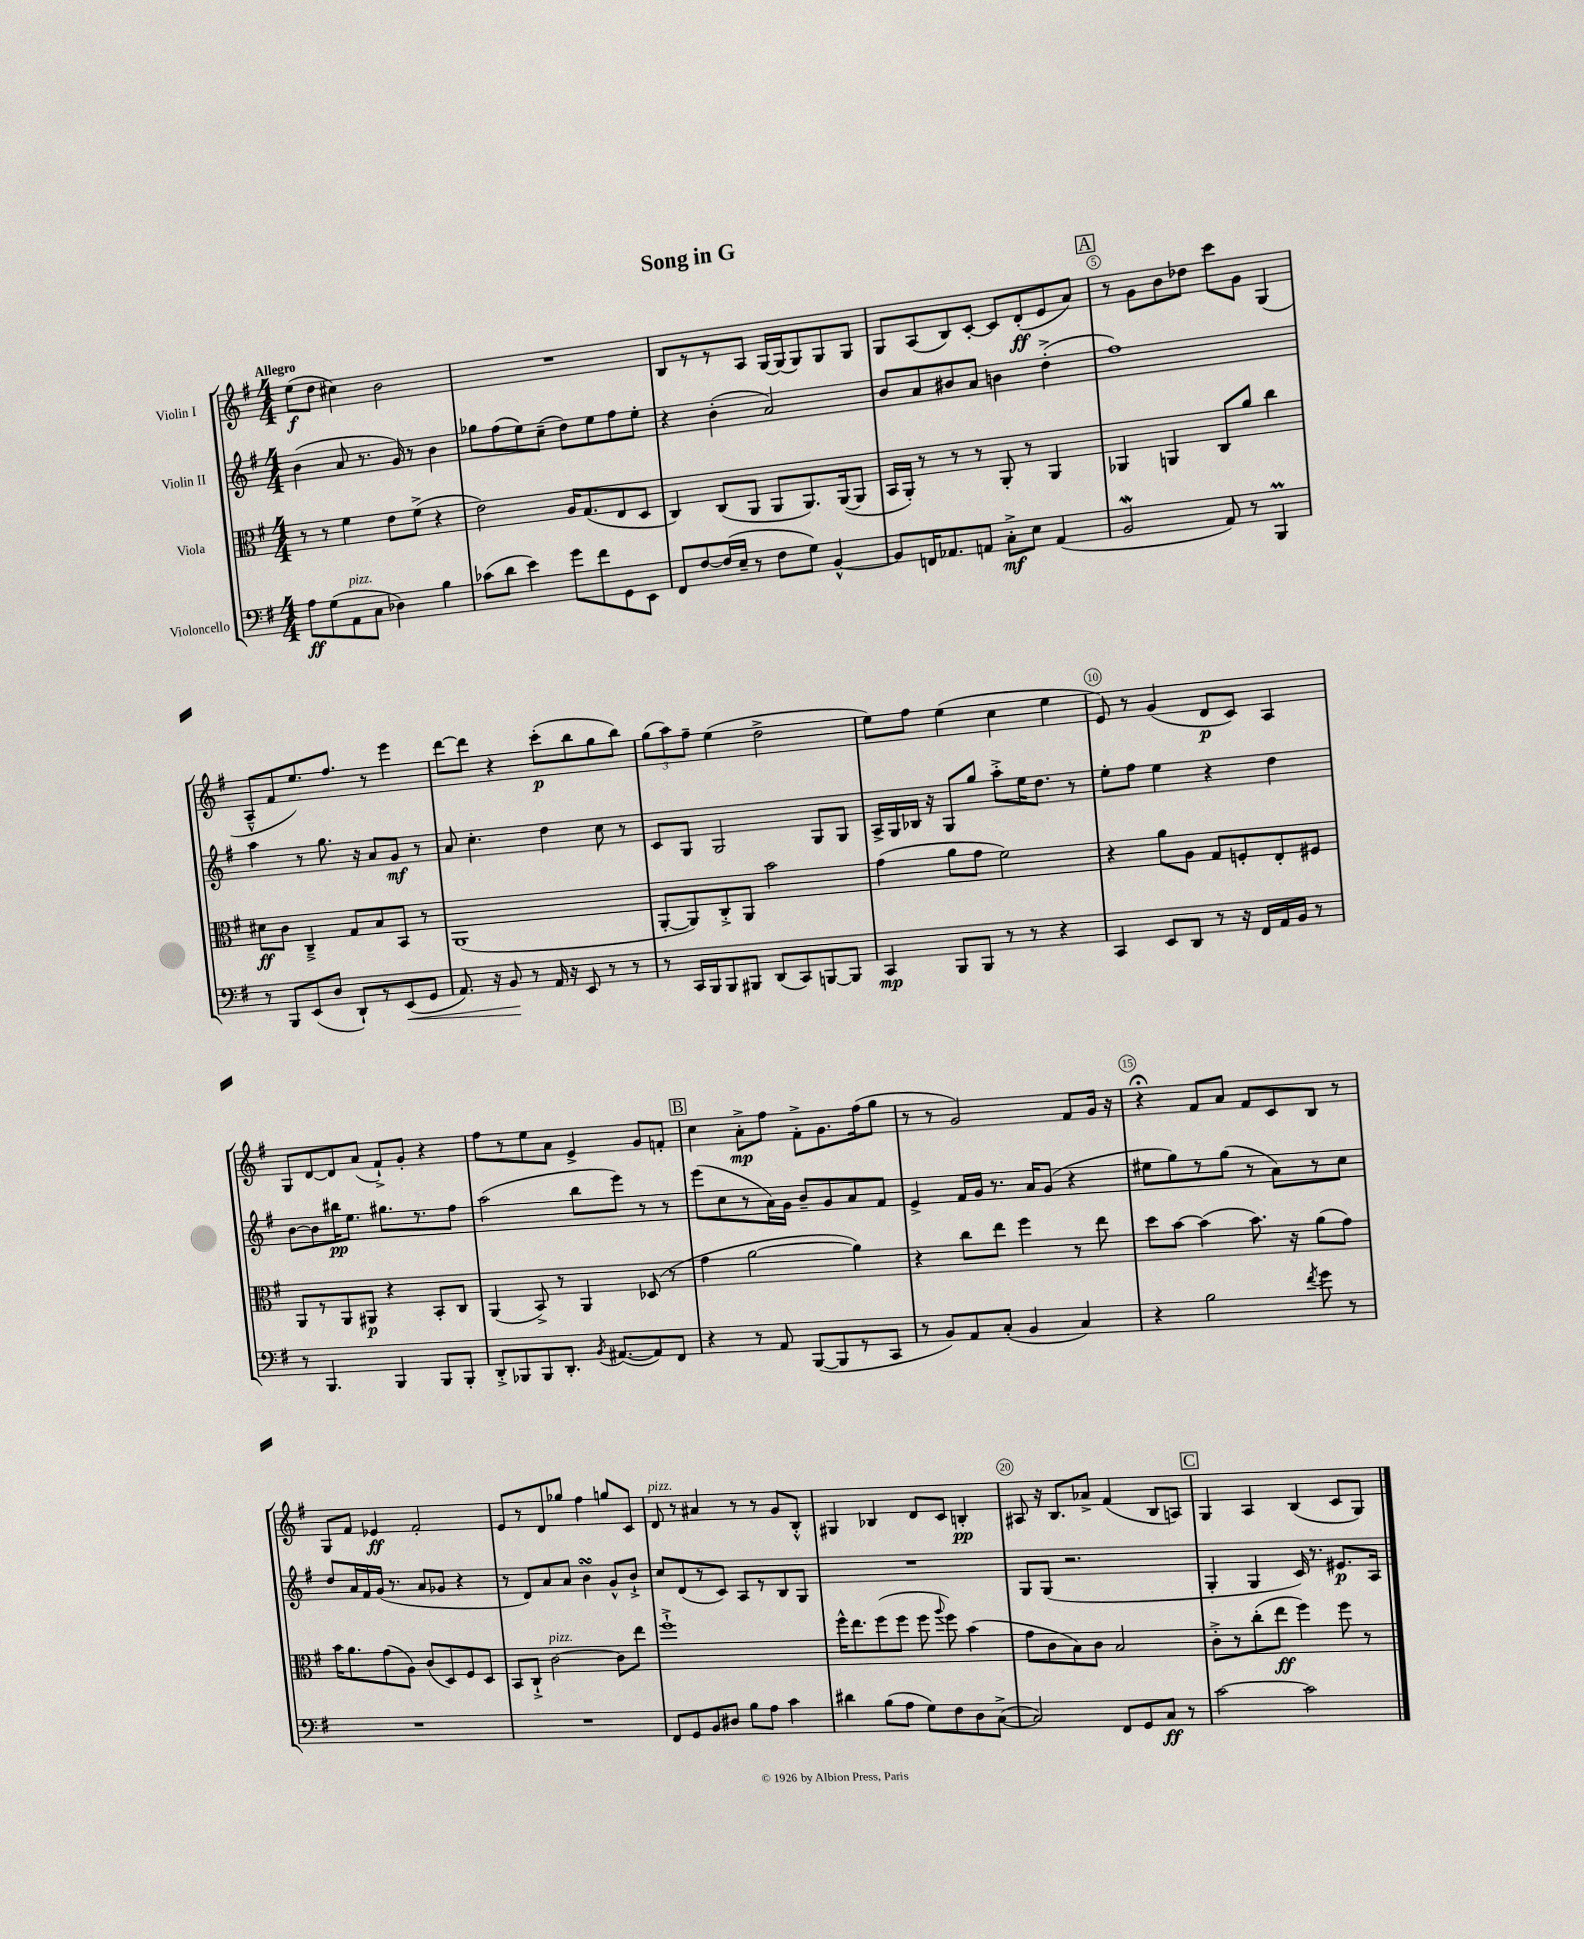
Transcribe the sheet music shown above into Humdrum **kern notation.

**kern	**kern	**kern	**kern
*staff4	*staff3	*staff2	*staff1
*clefF4	*clefC3	*clefG2	*clefG2
*k[f#]	*k[f#]	*k[f#]	*k[f#]
*M4/4	*M4/4	*M4/4	*M4/4
8A	8r	(4b	(8ee
(8G	8r	.	8dd
8AA	4f#	8a	4cc#)
8C	.	8.r	.
4D-)	8e	.	2b
.	.	16g)	.
.	(8f#^	8r	.
4B	4r	4b	.
=	=	=	=
(8c-	2e)	8gg-	1r
8d	.	(8ff#	.
4e)	.	8ee)	.
.	.	(8cc~	.
8g	16A	8dd)	.
.	(8.G	.	.
8f#	.	8ee	.
8GG	8E	8ff#	.
8EE	8D	8ee'	.
=	=	=	=
8FF#	4C)	4r	8B
[8F#	.	.	8r
(16F#]	(8C	(4b'	8r
16E~	.	.	.
8r	8AA	.	8A
8F#	8AA	2a)	[16G
.	.	.	(16G]
8G)	8.AA)	.	8G)
[4BB^^	.	.	8G
.	([16AA	.	.
.	8AA]	.	8G
=	=	=	=
8BB]	16BB	8b	8G
.	16AA')	.	.
16FF	8r	8a	(8A
8.AA-	.	.	.
.	8r	8b#	8B)
8AA	8r	8a	[8c'
8C'^	8AA'	4b	8c]
8E	8r	.	(8d'
(4AA	4AA	(4dd'^	8e
.	.	.	8a)
=	=	=	=
2BB	4AA-	1ff#)	8r
.	.	.	8g
.	4AA	.	8b
.	.	.	8dd-
8AA)	8C	.	8ccc
8r	8a	.	8g
4BBB	4cc	.	(4G
=	=	=	=
8r	8d#	4aa	8A~^^
8BBB	8c	.	8f#
(8EE	4C~^	8r	8.ee)
8D	.	8.gg	.
.	.	.	8.ff#
8DD`)	8G	.	.
.	.	16r	.
8r	8B	8a	8r
(8EE	8BB	8g	4eee
8GG	8r	8r	.
=	=	=	=
8.AA)	(1AA	8a	[8ddd
.	.	4.cc'	8ddd]
16r	.	.	.
8BB	.	.	4r
8r	.	.	.
16AA	.	4dd	(8ccc'
16r	.	.	.
8EE	.	.	8bb
8r	.	8cc	8gg
8r	.	8r	8bb)
=	=	=	=
8r	[8AA'	8c	(12gg
.	.	.	12aa)
16CC	8AA])	8G	.
.	.	.	12ff#~
16BBB	.	.	.
8BBB	8C'^	2G	(4ee
8BBB#	8AA	.	.
(8DD	2b	.	2dd^
8CC)	.	.	.
[8BBB	.	8G	.
8BBB]	.	8G	.
=	=	=	=
4CC	(4g	16A^	8ee)
.	.	16G	.
.	.	16B-	8ff#
.	.	16r	.
8BBB	8a	8G	(4ee
8BBB	8g	8gg	.
8r	2f#)	8aa'^	4cc
8r	.	16ee	.
.	.	8.dd	.
4r	.	.	4ee
.	.	8r	.
=	=	=	=
4CC	4r	8ee'	8e)
.	.	8ff#	8r
8EE	8a	4ee	(4g
8DD	8A	.	.
8r	8G	4r	8d
16r	8F'	.	8c)
16FF#	.	.	.
16AA	8E'	4dd	4A
16BB	.	.	.
8r	8F#	.	.
=	=	=	=
8r	8AA	[8b	8G
4.BBB	8r	8b]	[8d
.	8AA	16bb#	8d]
.	.	8.ee	.
.	8AA#	.	(8a
4BBB	4r	8.gg#	8f#`^)
.	.	.	8g'
.	.	8.r	.
8BBB	8BB'	.	4r
8BBB'	8C	8ff#	.
=	=	=	=
8DD'^	(4AA	(2aa	8ff#
8BBB-	.	.	8r
8BBB-	8BB^)	.	8ee
8.DD'	8r	.	8a
.	4AA	8bb	4e^
8qBB	.	.	.
([8.AA#	.	.	.
.	.	8eee)	.
8AA#])	(8D-	8r	8g
8FF#	8r	8r	8f'
=	=	=	=
4r	4g	(8eee	4cc
.	.	8cc	.
8r	[2a	8r	8a'^
8AA	.	16a)	8ff#
.	.	16g	.
([8BBB	.	8b~	8f#'^
8BBB]	.	8g	8.g
8r	4a])	8a	.
.	.	.	(16ff#
8CC	.	8f#	8gg
=	=	=	=
8r	4r	4e^	8r
8BB)	.	.	8r
8AA	8cc	16f#	2g)
.	.	16g	.
(8C'	8ee	8.r	.
4BB	4ff#	.	.
.	.	16a	.
.	.	(8g	.
4C)	8r	4r	8f#
.	8ee	.	16g
.	.	.	16r
=	=	=	=
4r	8dd	8ee#	4r;
.	[8b	8gg)	.
2B	(4b]	8r	8f#
.	.	(8gg	8a
.	8.b)	8r	8f#
.	.	8a)	8c
.	16r	.	.
8qf#	.	.	.
8g	(8a	8r	8B
8r	8g)	8cc	8r
=	=	=	=
1r	16b	8dd	8G
.	8.a	.	.
.	.	16a	8f#
.	.	16f#	.
.	(8g	(16g	4e-
.	.	8.r	.
.	8A)	.	.
.	(8c	8a	2f#'
.	8D)	8g-	.
.	8F#	4r	.
.	8D	.	.
=	=	=	=
1r	8BB	8r	8e
.	8C`^	8d)	8r
.	[2c	8a	8d
.	.	8a	8gg-
.	.	4b	4ff#
.	8c]	8g^^	8gg
.	8ee	8b`^	8c
=	=	=	=
8FF#	1ff#`^	8cc	8d
8GG	.	(8d	8r
8BB	.	8r	4a#
8D#	.	8c)	.
8B	.	8A	8r
8A	.	8r	8r
4c	.	8B	8g
.	.	8G	8B'^^
=	=	=	=
4d#	16ff#^^	1r	4G#
.	8.ee	.	.
(8B	(8ff#	.	4B-
8A	8ff#	.	.
8G)	8ff#	.	8d
.	8qqaa	.	.
8F#	8ff#)	.	8c
8D	(4b	.	4B'
([8C^	.	.	.
=	=	=	=
2C])	8g	8G	8A#
.	8c	(8G	16r
.	.	.	8.B
.	8B)	2.r	.
.	8c	.	8a-^
8FF#	2B	.	(4f#
8GG	.	.	.
8C	.	.	8B
8r	.	.	8A)
=	=	=	=
[2c	8c'^	4G'	4G
.	8r	.	.
.	(8cc'	4G	4A
.	8ee	.	.
2c]	4ff#)	16c)	(4B
.	.	8.r	.
.	8ff#	8.e#	8c
.	8r	.	8G)
.	.	16A	.
==	==	==	==
*-	*-	*-	*-
